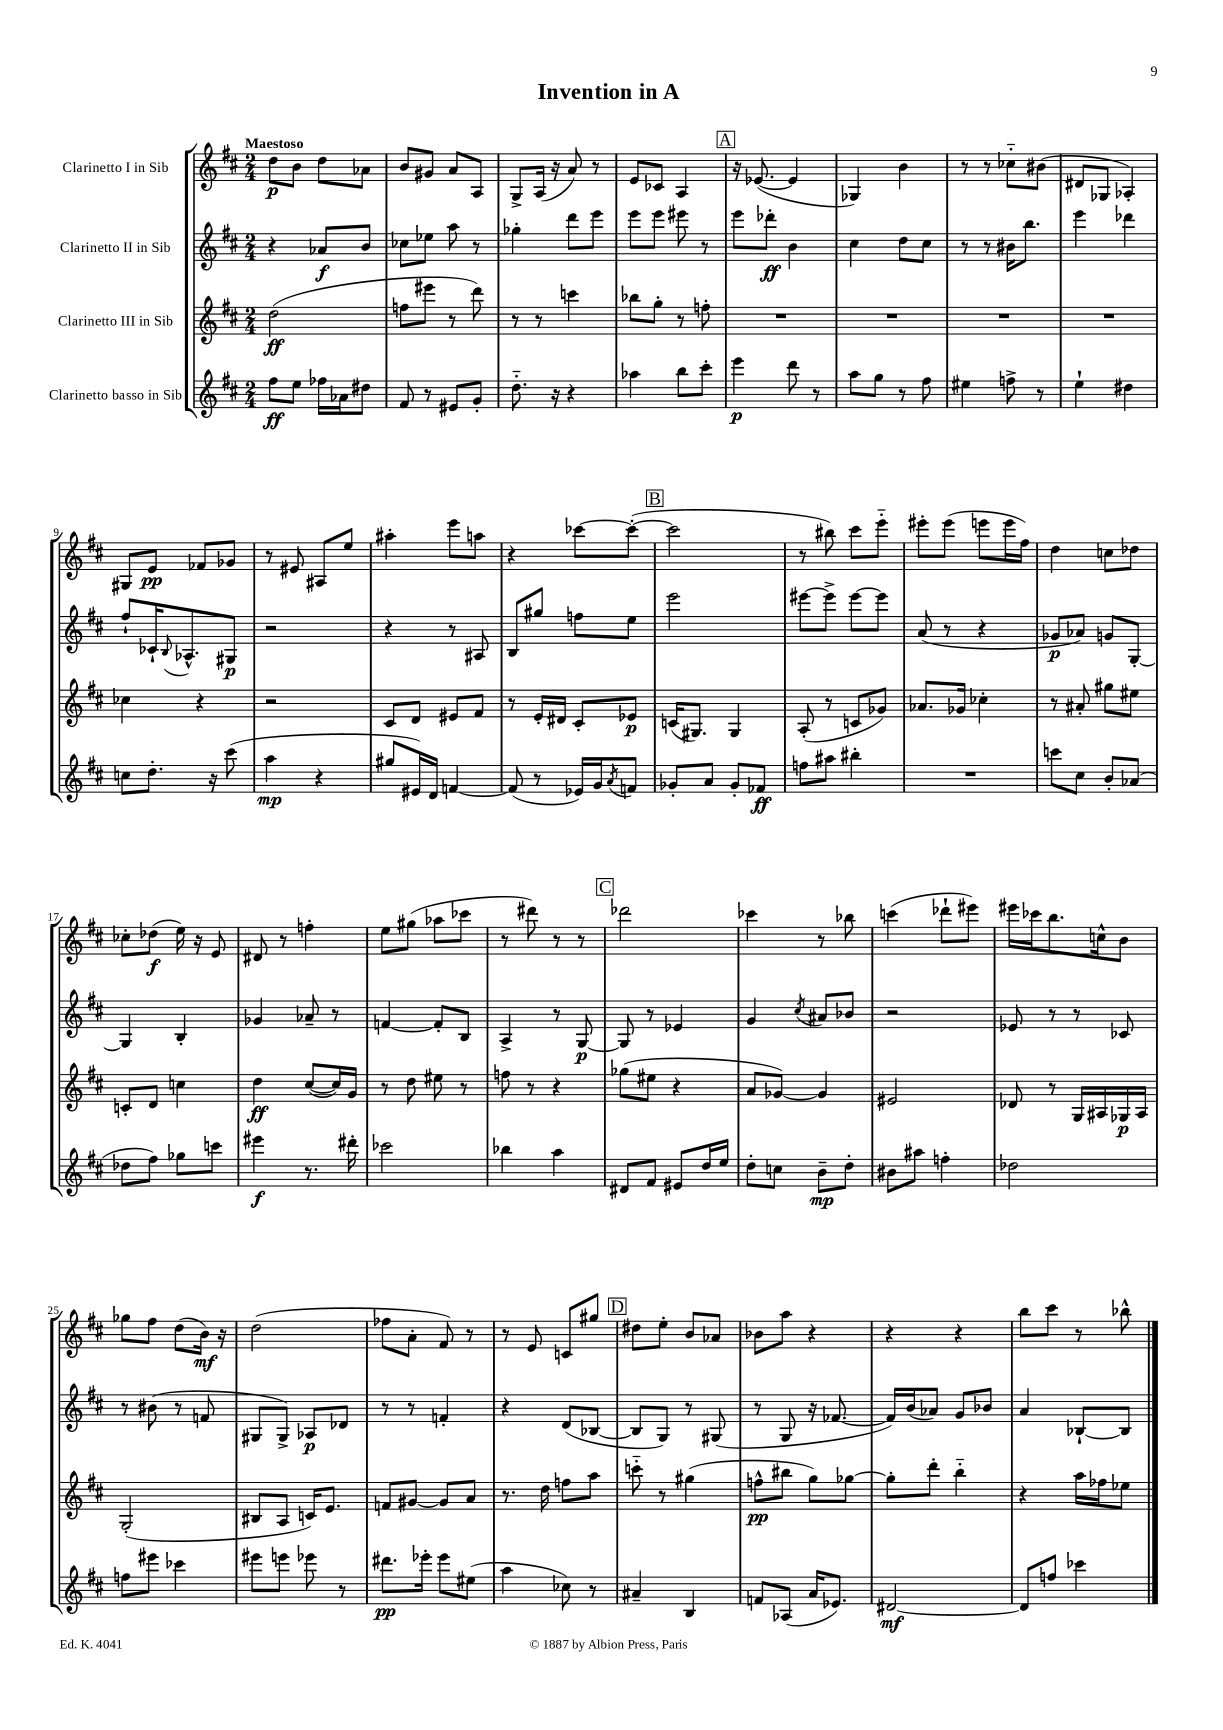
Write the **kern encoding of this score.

**kern	**dynam	**kern	**dynam	**kern	**dynam	**kern	**dynam
*part4	*part4	*part3	*part3	*part2	*part2	*part1	*part1
*staff4	*staff4	*staff3	*staff3	*staff2	*staff2	*staff1	*staff1
*I"Clarinetto basso in Sib	*	*I"Clarinetto III in Sib	*	*I"Clarinetto II in Sib	*	*I"Clarinetto I in Sib	*
*clefG2	*	*clefG2	*	*clefG2	*	*clefG2	*
*k[f#c#]	*	*k[f#c#]	*	*k[f#c#]	*	*k[f#c#]	*
*M2/4	*	*M2/4	*	*M2/4	*	*M2/4	*
=1	=1	=1	=1	=1	=1	=1	=1
!	!	!	!	!	!	!LO:TX:a:B:t=Maestoso	!
8ff#\L	ff	(2dd\	ff	4r	.	8dd\L	p
8ee\J	.	.	.	.	.	8b\J	.
16ff-X\LL	.	.	.	8a-X/L	f	8dd\L	.
16a-X\J	.	.	.	.	.	.	.
8dd#X\J	.	.	.	8b/J	.	8a-X\J	.
=2	=2	=2	=2	=2	=2	=2	=2
8f#/	.	8ffn\L	.	8cc-X\L	.	8b/L	.
8r	.	8eee#X\J	.	8ee-X\J	.	8g#X/J	.
8e#X/L	.	8r	.	8aa\	.	8a/L	.
8g'/J	.	8ddd\)	.	8r	.	8A/J	.
=3	=3	=3	=3	=3	=3	=3	=3
8.dd\	.	8r	.	4gg-X'\	.	8G^/L	.
.	.	8r	.	.	.	(16A/Jk	.
16r	.	.	.	.	.	16r	.
4r	.	4cccn\	.	8ddd\L	.	8a/)	.
.	.	.	.	8eee\J	.	8r	.
=4	=4	=4	=4	=4	=4	=4	=4
4aa-X\	.	8bb-X\L	.	8eee\L	.	8e/L	.
.	.	8gg'\J	.	8eee\J	.	8c-X/J	.
8bb\L	.	8r	.	8eee#X\	.	4A/	.
8ccc#'\J	.	8ffn'\	.	8r	.	.	.
!!LO:REH:place=s1:t=A
=5	=5	=5	=5	=5	=5	=5	=5
4eee\	p	2r	.	8eee\L	.	16r	.
.	.	.	.	.	.	([8.e-X/	.
.	.	.	.	8ddd-X'\J	ff	.	.
8ddd\	.	.	.	4b\	.	4e-/]	.
8r	.	.	.	.	.	.	.
=6	=6	=6	=6	=6	=6	=6	=6
8aa\L	.	2r	.	4cc#\	.	4G-X/)	.
8gg\J	.	.	.	.	.	.	.
8r	.	.	.	8dd\L	.	4b\	.
8ff#\	.	.	.	8cc#\J	.	.	.
=7	=7	=7	=7	=7	=7	=7	=7
4ee#X\	.	2r	.	8r	.	8r	.
.	.	.	.	8r	.	8r	.
8ffn^\	.	.	.	16b#X\KL	.	8cc-X\L	.
.	.	.	.	8.bb\J	.	.	.
8r	.	.	.	.	.	(8b#X\J	.
=8	=8	=8	=8	=8	=8	=8	=8
4ee`\	.	2r	.	4eee\	.	8d#X/L	.
.	.	.	.	.	.	8G-X/J	.
4dd#X\	.	.	.	4ddd-X\	.	4A-X'/)	.
!!LO:LB:g=z
=9	=9	=9	=9	=9	=9	=9	=9
8ccn\L	.	4cc-X\	.	8ff#`/L	.	8G#X/L	.
8.dd'\J	.	.	.	16c-X`/K	.	8e/J	pp
.	.	.	.	8qqB/	.	.	.
.	.	.	.	8.A-X^^/	.	.	.
.	.	4r	.	.	.	8f-X/L	.
16r	.	.	.	.	.	.	.
(8ccc#\	.	.	.	8G#X/J	p	8g-X/J	.
=10	=10	=10	=10	=10	=10	=10	=10
4aa\	mp	2r	.	2r	.	8r	.
.	.	.	.	.	.	8e#X/	.
4r	.	.	.	.	.	8A#X/L	.
.	.	.	.	.	.	8ee/J	.
=11	=11	=11	=11	=11	=11	=11	=11
8gg#X/L	.	8c#/L	.	4r	.	4aa#X'\	.
16e#X/L)	.	8d/J	.	.	.	.	.
16d/JJ	.	.	.	.	.	.	.
[4fn/	.	8e#X/L	.	8r	.	8eee\L	.
.	.	8f#/J	.	8A#X/	.	8aan\J	.
=12	=12	=12	=12	=12	=12	=12	=12
(8f/]	.	8r	.	8B/L	.	4r	.
8r	.	16e'/LL	.	8gg#X/J	.	.	.
.	.	16d#X/JJ	.	.	.	.	.
16e-X/LL)	.	8c#'/L	.	8ffn\L	.	[8ccc-X\L	.
16g/J	.	.	.	.	.	.	.
8qa/	.	.	.	.	.	.	.
8fn/J	.	8e-X/J	p	8ee\J	.	(8ccc-'\J_	.
!!LO:REH:place=s1:t=B
=13	=13	=13	=13	=13	=13	=13	=13
8g-X'/L	.	(16cn/KL	.	2eee\	.	2ccc-\]	.
.	.	8.G#X/J)	.	.	.	.	.
8a/J	.	.	.	.	.	.	.
8g-'/L	.	4G#/	.	.	.	.	.
8f-X/J	ff	.	.	.	.	.	.
=14	=14	=14	=14	=14	=14	=14	=14
8ffn\L	.	(8A'/	.	[8eee#X\L	.	8r	.
8aa#X\J	.	8r	.	8eee#^\J]	.	8bb#X\)	.
4bb#X'\	.	8cn/L	.	[8eee#\L	.	8ccc#\L	.
.	.	8g-X/J)	.	8eee#\J]	.	8eee\J	.
=15	=15	=15	=15	=15	=15	=15	=15
2r	.	8.a-X/L	.	(8a/	.	8eee#X'\L	.
.	.	.	.	8r	.	(8eee#\J	.
.	.	16g-X/Jk	.	.	.	.	.
.	.	4cc-X'\	.	4r	.	8eeen\L	.
.	.	.	.	.	.	16eee\L	.
.	.	.	.	.	.	16ff#\JJ)	.
=16	=16	=16	=16	=16	=16	=16	=16
8cccn\L	.	8r	.	8g-X/L	p	4dd\	.
8cc#\J	.	8a#X'/	.	8a-X/J)	.	.	.
8b'/L	.	8gg#X\L	.	8gn/L	.	8ccn\L	.
(8a-X/J	.	8ee#X\J	.	[8G'/J	.	8dd-X\J	.
!!LO:LB:g=z
=17	=17	=17	=17	=17	=17	=17	=17
8dd-X\L	.	8cn'/L	.	4G/]	.	8cc-X'\L	.
8ff#\J)	.	8d/J	.	.	.	(8dd-X\J	f
8gg-X\L	.	4ccn\	.	4B'/	.	16ee\)	.
.	.	.	.	.	.	16r	.
8cccn\J	.	.	.	.	.	8e/	.
=18	=18	=18	=18	=18	=18	=18	=18
4eee#X\	f	4dd\	ff	4g-X/	.	8d#X/	.
.	.	.	.	.	.	8r	.
8.r	.	([8cc#/L	.	8a-X~/	.	4ffn'\	.
.	.	16cc#/L])	.	8r	.	.	.
16ddd#X'\	.	16g/JJ	.	.	.	.	.
=19	=19	=19	=19	=19	=19	=19	=19
2ccc-X\	.	8r	.	[4fn/	.	8ee\L	.
.	.	8dd\	.	.	.	(8gg#X\J	.
.	.	8ee#X\	.	8f'/L]	.	8aa-X\L	.
.	.	8r	.	8B/J	.	8ccc-X\J	.
=20	=20	=20	=20	=20	=20	=20	=20
4bb-X\	.	8ffn\	.	4A^/	.	8r	.
.	.	8r	.	.	.	8ddd#X\)	.
4aa\	.	4r	.	8r	.	8r	.
.	.	.	.	[8G/	p	8r	.
!!LO:REH:place=s1:t=C
=21	=21	=21	=21	=21	=21	=21	=21
8d#X/L	.	(8gg-X\L	.	8G/]	.	2ddd-X\	.
8f#/J	.	8ee#X\J	.	8r	.	.	.
8e#X/L	.	4r	.	4e-X/	.	.	.
16dd/L	.	.	.	.	.	.	.
16ee/JJ	.	.	.	.	.	.	.
=22	=22	=22	=22	=22	=22	=22	=22
8dd'\L	.	8a/L	.	4g/	.	4ccc-X\	.
8ccn\J	.	[8g-X/J)	.	.	.	.	.
.	.	.	.	8qcc#/	.	.	.
8b~\L	mp	4g-/]	.	8a#X/L	.	8r	.
8dd'\J	.	.	.	8b-X/J	.	8bb-X\	.
=23	=23	=23	=23	=23	=23	=23	=23
8b#X\L	.	2e#X/	.	2r	.	(4cccn\	.
8aa#X\J	.	.	.	.	.	.	.
4ffn'\	.	.	.	.	.	8ddd-X`\L	.
.	.	.	.	.	.	8eee#X\J)	.
=24	=24	=24	=24	=24	=24	=24	=24
2dd-X\	.	8d-X/	.	8e-X/	.	16eee#X\LL	.
.	.	.	.	.	.	16ccc-X\J	.
.	.	8r	.	8r	.	8.bb\	.
.	.	16G/LL	.	8r	.	.	.
.	.	16A#X/	.	.	.	16ccn^^\k	.
.	.	16G-X/	p	8c-X/	.	8b\J	.
.	.	16A#/JJ	.	.	.	.	.
!!LO:LB:g=z
=25	=25	=25	=25	=25	=25	=25	=25
8ffn\L	.	(2G'/	.	8r	.	8gg-X\L	.
8eee#X\J	.	.	.	(8b#X\	.	8ff#\J	.
4ccc-X\	.	.	.	8r	.	(8dd\L	.
.	.	.	.	8fn/	.	16b\Jk)	mf
.	.	.	.	.	.	16r	.
=26	=26	=26	=26	=26	=26	=26	=26
8eee#X\L	.	8B#X/L	.	8G#X/L	.	(2dd\	.
8eeen\J	.	8A/J	.	8G#^/J)	.	.	.
8eee-X\	.	16cn/KL)	.	8A-X/L	p	.	.
.	.	8.e/J	.	.	.	.	.
8r	.	.	.	8d-X/J	.	.	.
=27	=27	=27	=27	=27	=27	=27	=27
8.ddd#X\L	pp	8fn/L	.	8r	.	8ff-X\L	.
.	.	[8g#X/J	.	8r	.	8a'\J	.
16eee-X'\Jk	.	.	.	.	.	.	.
8eee-\L	.	8g#/L]	.	4fn'/	.	8f#/)	.
(8ee#X\J	.	8a/J	.	.	.	8r	.
=28	=28	=28	=28	=28	=28	=28	=28
4aa\	.	8.r	.	4r	.	8r	.
.	.	.	.	.	.	8e/	.
.	.	16dd\	.	.	.	.	.
8cc-X\)	.	8ffn\L	.	(8d/L	.	8cn/L	.
8r	.	8aa\J	.	[8B-X/J	.	8gg#X/J	.
!!LO:REH:place=s1:t=D
=29	=29	=29	=29	=29	=29	=29	=29
4a#X~/	.	8cccn\	.	8B-/L]	.	8dd#X\L	.
.	.	8r	.	8G/J)	.	8ee'\J	.
4B/	.	(4gg#X\	.	8r	.	8b/L	.
.	.	.	.	(8G#X/	.	8a-X/J	.
=30	=30	=30	=30	=30	=30	=30	=30
8fn/L	.	8ffn^^\L	pp	8r	.	8b-X\L	.
(8A-X/J	.	8bb#X\J	.	8G/	.	8aa\J	.
16a/KL	.	8gg\L)	.	16r	.	4r	.
8.e-X/J)	.	.	.	[8.f-X/	.	.	.
.	.	[8gg-X\J	.	.	.	.	.
=31	=31	=31	=31	=31	=31	=31	=31
[2d#X/	mf	8gg-'\L]	.	16f-/LL])	.	4r	.
.	.	.	.	(16b/J	.	.	.
.	.	8ddd'\J	.	8a-X/J)	.	.	.
.	.	4bb\	.	8g/L	.	4r	.
.	.	.	.	8b-X/J	.	.	.
=32	=32	=32	=32	=32	=32	=32	=32
8d#/L]	.	4r	.	4a/	.	8bb\L	.
8ffn/J	.	.	.	.	.	8ccc#\J	.
4ccc-X\	.	16aa\LL	.	[8B-X`/L	.	8r	.
.	.	16ff-X\J	.	.	.	.	.
.	.	8ee-X\J	.	8B-/J]	.	8bb-X^^\	.
==	==	==	==	==	==	==	==
*-	*-	*-	*-	*-	*-	*-	*-
